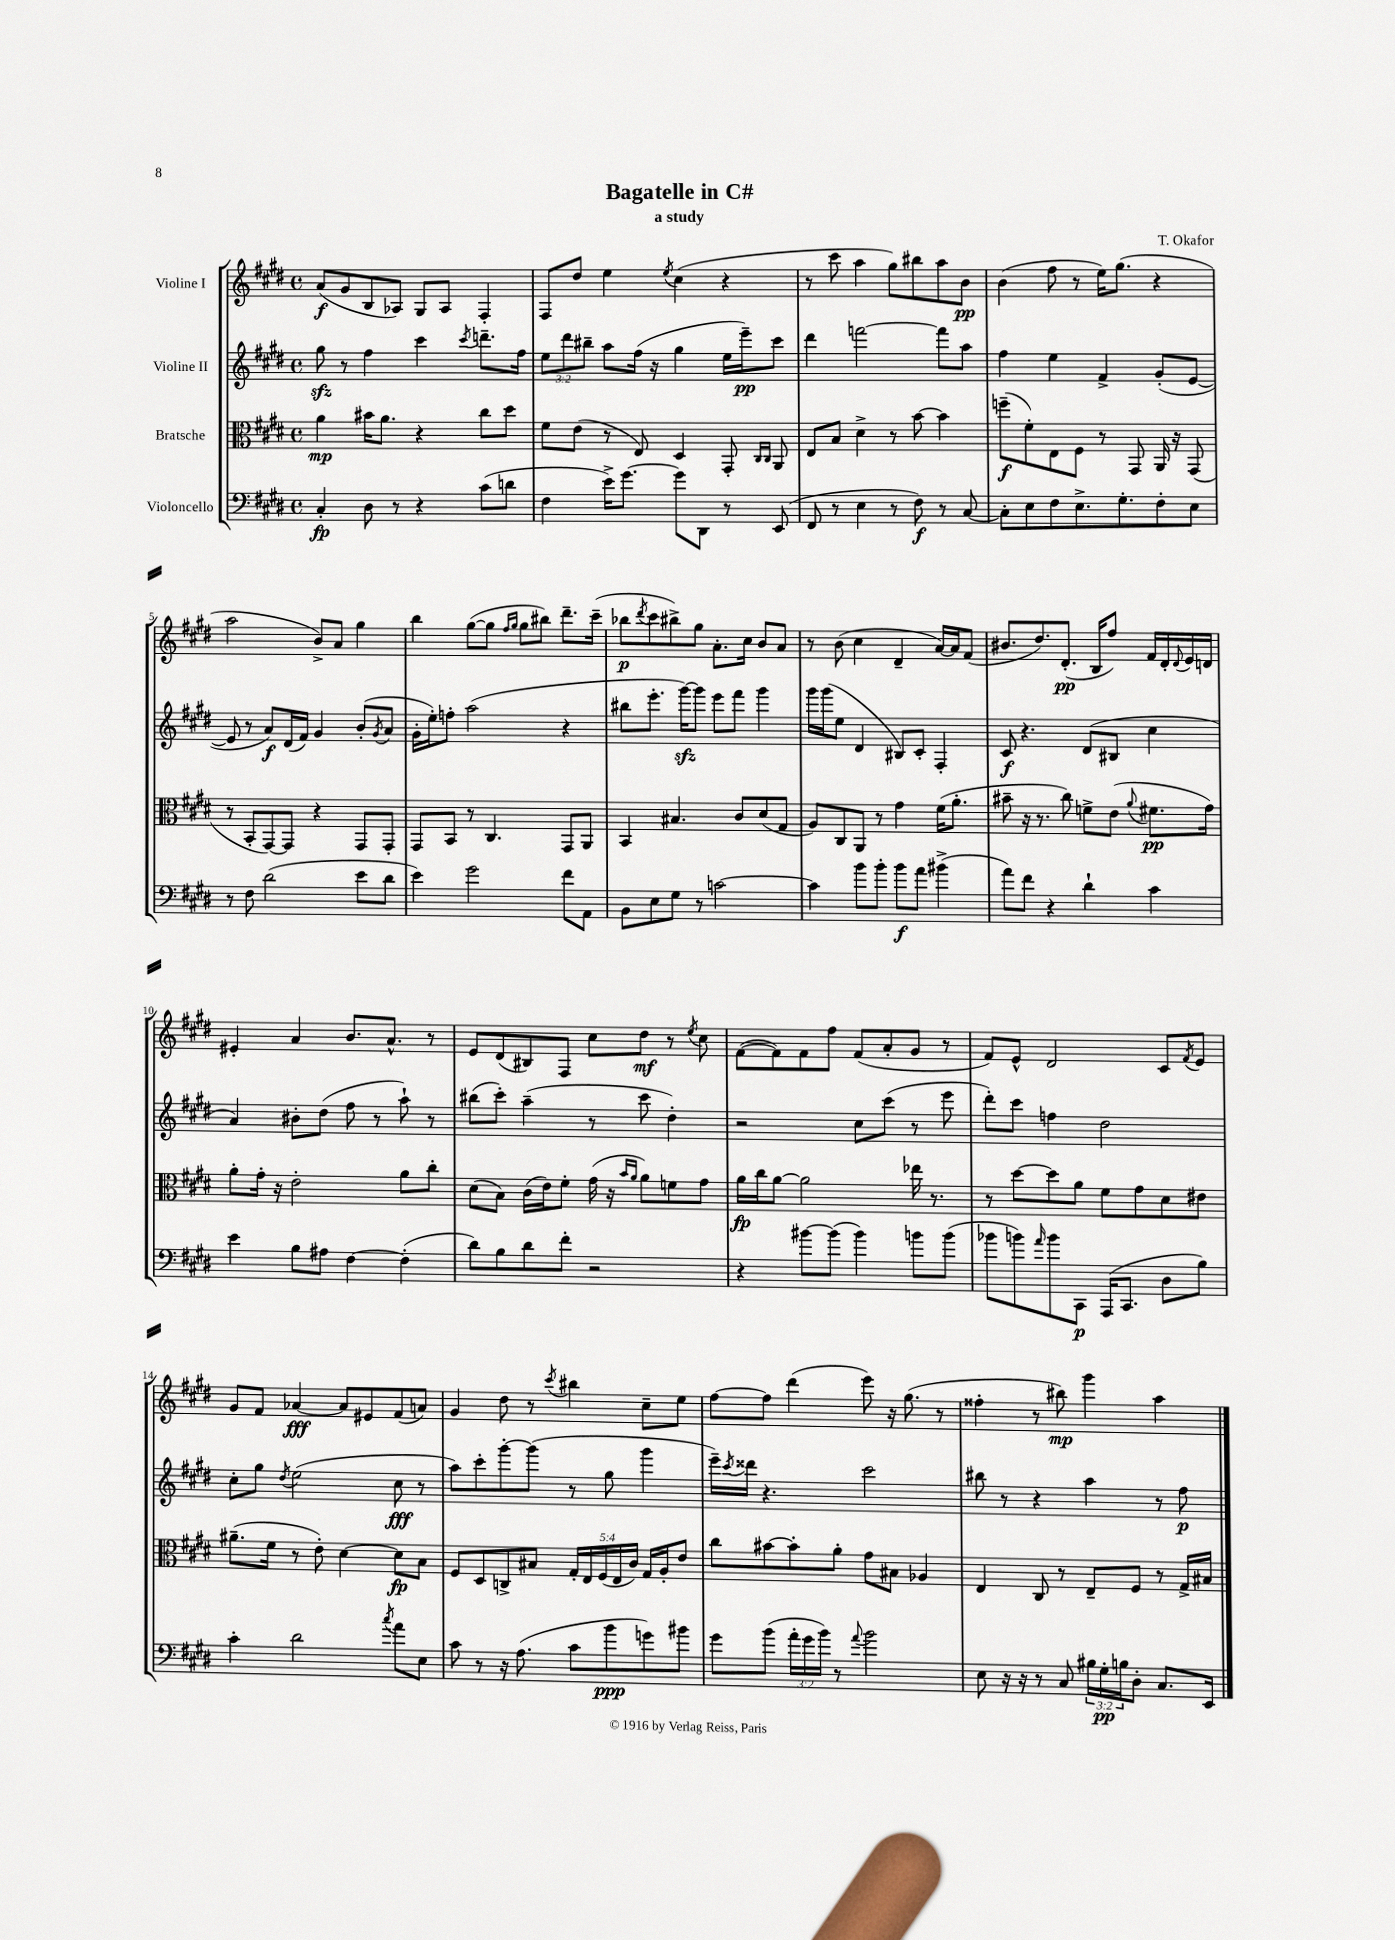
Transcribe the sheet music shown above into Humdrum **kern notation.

**kern	**dynam	**kern	**dynam	**kern	**dynam	**kern	**dynam
*part4	*part4	*part3	*part3	*part2	*part2	*part1	*part1
*staff4	*staff4	*staff3	*staff3	*staff2	*staff2	*staff1	*staff1
*I"Violoncello	*	*I"Bratsche	*	*I"Violine II	*	*I"Violine I	*
*clefF4	*	*clefC3	*	*clefG2	*	*clefG2	*
*k[f#c#g#d#]	*	*k[f#c#g#d#]	*	*k[f#c#g#d#]	*	*k[f#c#g#d#]	*
*M4/4	*	*M4/4	*	*M4/4	*	*M4/4	*
*met(c)	*	*met(c)	*	*met(c)	*	*met(c)	*
=1	=1	=1	=1	=1	=1	=1	=1
4C#'/	fp	4a\	mp	8gg#zz\	.	(8a/L	f
.	.	.	.	8r	.	8g#/	.
8D#\	.	16b#X\KL	.	4ff#\	.	8B/	.
.	.	8.a\J	.	.	.	.	.
8r	.	.	.	.	.	8A-X/J)	.
4r	.	4r	.	4ccc#\	.	8G#/L	.
.	.	.	.	.	.	8A-/J	.
.	.	.	.	8qccc#/	.	.	.
(8c#\L	.	8cc#\L	.	8.dddn~\L	.	4F#'/	.
8dn\J	.	8dd#\J	.	.	.	.	.
.	.	.	.	16ff#\Jk	.	.	.
=2	=2	=2	=2	=2	=2	=2	=2
4F#\	.	8f#\L	.	12ee\L	.	8F#/L	.
.	.	.	.	12ddd#\	.	.	.
.	.	(8e\J	.	.	.	8dd#/J	.
.	.	.	.	12bb#X~\J	.	.	.
16e^\KL)	.	8r	.	8aa\L	.	4ee\	.
[8.g#\J	.	.	.	.	.	.	.
.	.	8E/)	.	(16ff#\Jk	.	.	.
.	.	.	.	16r	.	.	.
.	.	.	.	.	.	8qee/	.
8g#\L]	.	4D#/	.	4gg#\	.	(4cc#\	.
8DD#\J	.	.	.	.	.	.	.
8r	.	8GG#'/	.	16ee\LL	.	4r	.
.	.	.	.	16eee~\J)	pp	.	.
.	.	16qqC#/LL	.	.	.	.	.
.	.	16qqC#/JJ	.	.	.	.	.
(8EE/	.	8AA/	.	8ccc#\J	.	.	.
=3	=3	=3	=3	=3	=3	=3	=3
8FF#/	.	8E/L	.	4ddd#\	.	8r	.
8r	.	8B/J	.	.	.	8ccc#\	.
4E\	.	4d#^\	.	[2fffn\	.	4aa\	.
8r	.	8r	.	.	.	8gg#\L)	.
8F#\)	f	[8b\	.	.	.	8bb#X\	.
8r	.	4b\]	.	8fff\L]	.	8aa\	.
[8C#/	.	.	.	8aa\J	.	8b\J	pp
=4	=4	=4	=4	=4	=4	=4	=4
8C#'\L]	.	(8ffn~\L	f	4ff#\	.	(4b\	.
8E\	.	8f#'\)	.	.	.	.	.
8F#\	.	8E\	.	4ee\	.	8ff#\	.
8.E^\	.	8F#\J	.	.	.	8r	.
.	.	8r	.	4f#^/	.	16ee\KL)	.
8.G#'\	.	.	.	.	.	(8.gg#\J	.
.	.	8GG#/	.	.	.	.	.
8F#'\	.	16AA/	.	(8g#'/L	.	4r	.
.	.	16r	.	.	.	.	.
8E\J	.	(8GG#/	.	[8e/J	.	.	.
!!LO:LB:g=z
=5	=5	=5	=5	=5	=5	=5	=5
8r	.	8r	.	8e/]	.	2aa\	.
8F#\	.	8BB'/L	.	8r	.	.	.
(2d#\	.	[8GG#/)	.	8a/L)	f	.	.
.	.	8GG#/J]	.	(16d#/L	.	.	.
.	.	.	.	16f#/JJ)	.	.	.
.	.	4r	.	4g#/	.	8b^/L)	.
.	.	.	.	.	.	8a/J	.
8e\L	.	8GG#/L	.	(8b'/L	.	4gg#\	.
.	.	.	.	8qg#/	.	.	.
8d#\J	.	8GG#'/J	.	8a/J	.	.	.
=6	=6	=6	=6	=6	=6	=6	=6
4e\)	.	8GG#/L	.	16g#'\LL	.	4bb\	.
.	.	.	.	16ee'\J)	.	.	.
.	.	8BB/J	.	8ffn'\J	.	.	.
2g#\	.	8r	.	(2aa\	.	([8gg#\L	.
.	.	4.C#/	.	.	.	8gg#\J]	.
.	.	.	.	.	.	16qqff#/LL	.
.	.	.	.	.	.	16qqgg#/JJ	.
.	.	.	.	.	.	8gg#\L	.
.	.	.	.	.	.	8bb#X\J)	.
8f#\L	.	8GG#/L	.	4r	.	8.ddd#~\L	.
8AA\J	.	8AA/J	.	.	.	.	.
.	.	.	.	.	.	(16ccc#~\Jk	.
=7	=7	=7	=7	=7	=7	=7	=7
8BB\L	.	4BB/	.	8bb#X\L	.	8bb-X\L	p
.	.	.	.	.	.	8qddd#/	.
8E\	.	.	.	8.eee'\J	.	8ccc#\	.
8G#\J	.	4.B#X/	.	.	.	8bb#X^\)	.
.	.	.	.	[16ggg#zz\KL)	.	.	.
8r	.	.	.	8ggg#\J]	.	8gg#\J	.
[2cn\	.	.	.	8eee\L	.	8.a'\L	.
.	.	8c#/L	.	8fff#\J	.	.	.
.	.	.	.	.	.	16cc#\Jk	.
.	.	(8d#/	.	4ggg#\	.	8b/L	.
.	.	8G#/J	.	.	.	8a/J	.
=8	=8	=8	=8	=8	=8	=8	=8
4c\]	.	8A/L)	.	16ggg#\LL	.	8r	.
.	.	.	.	(16ggg#\J	.	.	.
.	.	8C#/	.	8ee\J	.	(8b\	.
8b\L	.	8AA/J	.	4d#/	.	4cc#\	.
8b'\J	.	8r	.	.	.	.	.
8b\L	f	4g#\	.	8B#X/L)	.	4d#~/	.
8a\J	.	.	.	8c#'/J	.	.	.
(4b#X^\	.	(16f#\KL	.	4F#'/	.	[16a/LL)	.
.	.	8.a'\J	.	.	.	16a/J]	.
.	.	.	.	.	.	(8f#/J	.
=9	=9	=9	=9	=9	=9	=9	=9
8a\L)	.	8b#X~\	.	8c#/	f	8.b#X/L	.
8f#\J	.	16r	.	4.r	.	.	.
.	.	8.r	.	.	.	8.dd#/)	.
4r	.	.	.	.	.	.	.
.	.	8cc#\)	.	.	.	(8.d#'/J	pp
4d#`\	.	8fn^\L	.	(8d#/L	.	.	.
.	.	.	.	.	.	16B/KL	.
.	.	(8e\J	.	8B#X/J	.	8ff#/J)	.
.	.	8qqa/	.	.	.	.	.
4c#\	.	8.f#X\L	pp	4cc#\	.	16f#/LL	.
.	.	.	.	.	.	16d#'/	.
.	.	.	.	.	.	8qqd#/	.
.	.	.	.	.	.	16e/	.
.	.	16g#\Jk)	.	.	.	16dn/JJ	.
!!LO:LB:g=z
=10	=10	=10	=10	=10	=10	=10	=10
4e\	.	8a'\L	.	4a/)	.	4e#X'/	.
.	.	16g#'\Jk	.	.	.	.	.
.	.	16r	.	.	.	.	.
8B\L	.	2e'\	.	8b#X'\L	.	4a/	.
8A#X\J	.	.	.	(8dd#\J	.	.	.
[4F#\	.	.	.	8ff#\	.	8.b/L	.
.	.	.	.	8r	.	.	.
.	.	.	.	.	.	8.a^^/J	.
(4F#'\]	.	8a\L	.	8aa`\)	.	.	.
.	.	8cc#'\J	.	8r	.	8r	.
=11	=11	=11	=11	=11	=11	=11	=11
8d#\L)	.	(8d#\L	.	(8bb#X\L	.	8e/L	.
8B\	.	8B\J)	.	8ccc#'\J)	.	(8d#/	.
8d#\	.	(16c#\LL	.	(4aa~\	.	8B#X/)	.
.	.	16e\J)	.	.	.	.	.
8f#'\J	.	8f#'\J	.	.	.	8F#/J	.
2r	.	(16g#\	.	8r	.	8cc#\L	.
.	.	16r	.	.	.	.	.
.	.	16qqb/LL	.	.	.	.	.
.	.	16qqa/JJ	.	.	.	.	.
.	.	8a\L)	.	8ccc#\	.	8dd#\J	mf
.	.	8fn\	.	4dd#'\)	.	8r	.
.	.	.	.	.	.	8qee/	.
.	.	8g#\J	.	.	.	8cc#\	.
=12	=12	=12	=12	=12	=12	=12	=12
4r	.	16a\LL	fp	2r	.	([8f#\L	.
.	.	16cc#\J	.	.	.	.	.
.	.	[8a\J	.	.	.	8f#\])	.
[8b#X\L	.	2a\]	.	.	.	8f#\	.
(8b#\J]	.	.	.	.	.	8ff#\J	.
4b#\)	.	.	.	8cc#\L	.	(8f#/L	.
.	.	.	.	(8ccc#\J	.	8a'/	.
8bn\L	.	16ee-X\	.	8r	.	8g#/J	.
.	.	8.r	.	.	.	.	.
(8b\J	.	.	.	8eee\	.	8r	.
=13	=13	=13	=13	=13	=13	=13	=13
8b-X\L	.	8r	.	8ddd#'\L)	.	8f#/L)	.
8bn\)	.	[8dd#\L	.	8ccc#\J	.	8e^^/J	.
16qqa/	.	.	.	.	.	.	.
8b\	.	8dd#\]	.	4ffn\	.	2d#/	.
8CC#\J	p	8a\J	.	.	.	.	.
(16AAA/KL	.	8f#\L	.	2dd#\	.	.	.
8.CC#/J	.	.	.	.	.	.	.
.	.	8g#\	.	.	.	.	.
8D#\L	.	8d#\	.	.	.	8c#/L	.
.	.	.	.	.	.	8qf#/	.
8B\J)	.	8e#X\J	.	.	.	8e/J	.
!!LO:LB:g=z
=14	=14	=14	=14	=14	=14	=14	=14
4c#'\	.	(8.a#X~\L	.	8cc#'\L	.	8g#/L	.
.	.	.	.	8gg#\J	.	8f#/J	.
.	.	16f#\Jk	.	.	.	.	.
.	.	.	.	8qdd#/	.	.	.
2d#\	.	8r	.	(2ee\	.	[4a-X/	fff
.	.	8e'\)	.	.	.	.	.
.	.	[4d#\	.	.	.	8a-/L]	.
.	.	.	.	.	.	8e#X/	.
8qcc#/	.	.	.	.	.	.	.
8a\L	.	8d#\L]	fp	8cc#\	fff	(8f#/	.
8E\J	.	8B\J	.	8r	.	8an/J)	.
=15	=15	=15	=15	=15	=15	=15	=15
8c#\	.	8F#/L	.	8aa\L)	.	4g#/	.
8r	.	8D#/	.	8ccc#'\	.	.	.
16r	.	8Cn^/	.	[8ggg#'\	.	8dd#\	.
(8.A\	.	.	.	.	.	.	.
.	.	8B#X/J	.	(8ggg#\J]	.	8r	.
.	.	.	.	.	.	8qccc#/	.
8c#\L	.	20G#'/LL	.	8r	.	4bb#X\	.
.	.	20E/	.	.	.	.	.
.	.	(20F#/	.	.	.	.	.
8b\	ppp	.	.	8gg#\	.	.	.
.	.	20E/	.	.	.	.	.
.	.	20c#/JJ)	.	.	.	.	.
8gn\)	.	16G#/LL	.	4ggg#\	.	8cc#~\L	.
.	.	16A'/J	.	.	.	.	.
8b#X\J	.	8e/J	.	.	.	8ee\J	.
=16	=16	=16	=16	=16	=16	=16	=16
8g#\L	.	8cc#\L	.	16eee~\LL)	.	[8ff#\L	.
.	.	.	.	8qccc#/	.	.	.
.	.	.	.	16ddd##X\JJ	.	.	.
(8b\J	.	[8b#X\	.	4.r	.	8ff#\J]	.
24a'\LL	.	8b#'\]	.	.	.	(4ddd#\	.
24g#\	.	.	.	.	.	.	.
24b\JJ)	.	.	.	.	.	.	.
8r	.	8a'\J	.	.	.	.	.
8qqa/	.	.	.	.	.	.	.
2b\	.	8g#\L	.	2ccc#\	.	8eee\)	.
.	.	8B#X\J	.	.	.	16r	.
.	.	.	.	.	.	(8.gg#\	.
.	.	4A-X/	.	.	.	.	.
.	.	.	.	.	.	8r	.
=17	=17	=17	=17	=17	=17	=17	=17
8E\	.	4E/	.	8bb#X\	.	4ff##X'\	.
16r	.	.	.	8r	.	.	.
16r	.	.	.	.	.	.	.
8r	.	8C#/	.	4r	.	8r	.
8C#/	.	8r	.	.	.	8bb#X\)	mp
24B#X\LL	.	8E~/L	.	4aa\	.	4ggg#\	.
24G#'\	pp	.	.	.	.	.	.
24Bn\J	.	.	.	.	.	.	.
8D#'\J	.	8F#/J	.	.	.	.	.
8.C#/L	.	8r	.	8r	.	4aa\	.
.	.	16G#^/LL	.	8ff#\	p	.	.
16EE/Jk	.	16B#X/JJ	.	.	.	.	.
==	==	==	==	==	==	==	==
*-	*-	*-	*-	*-	*-	*-	*-
